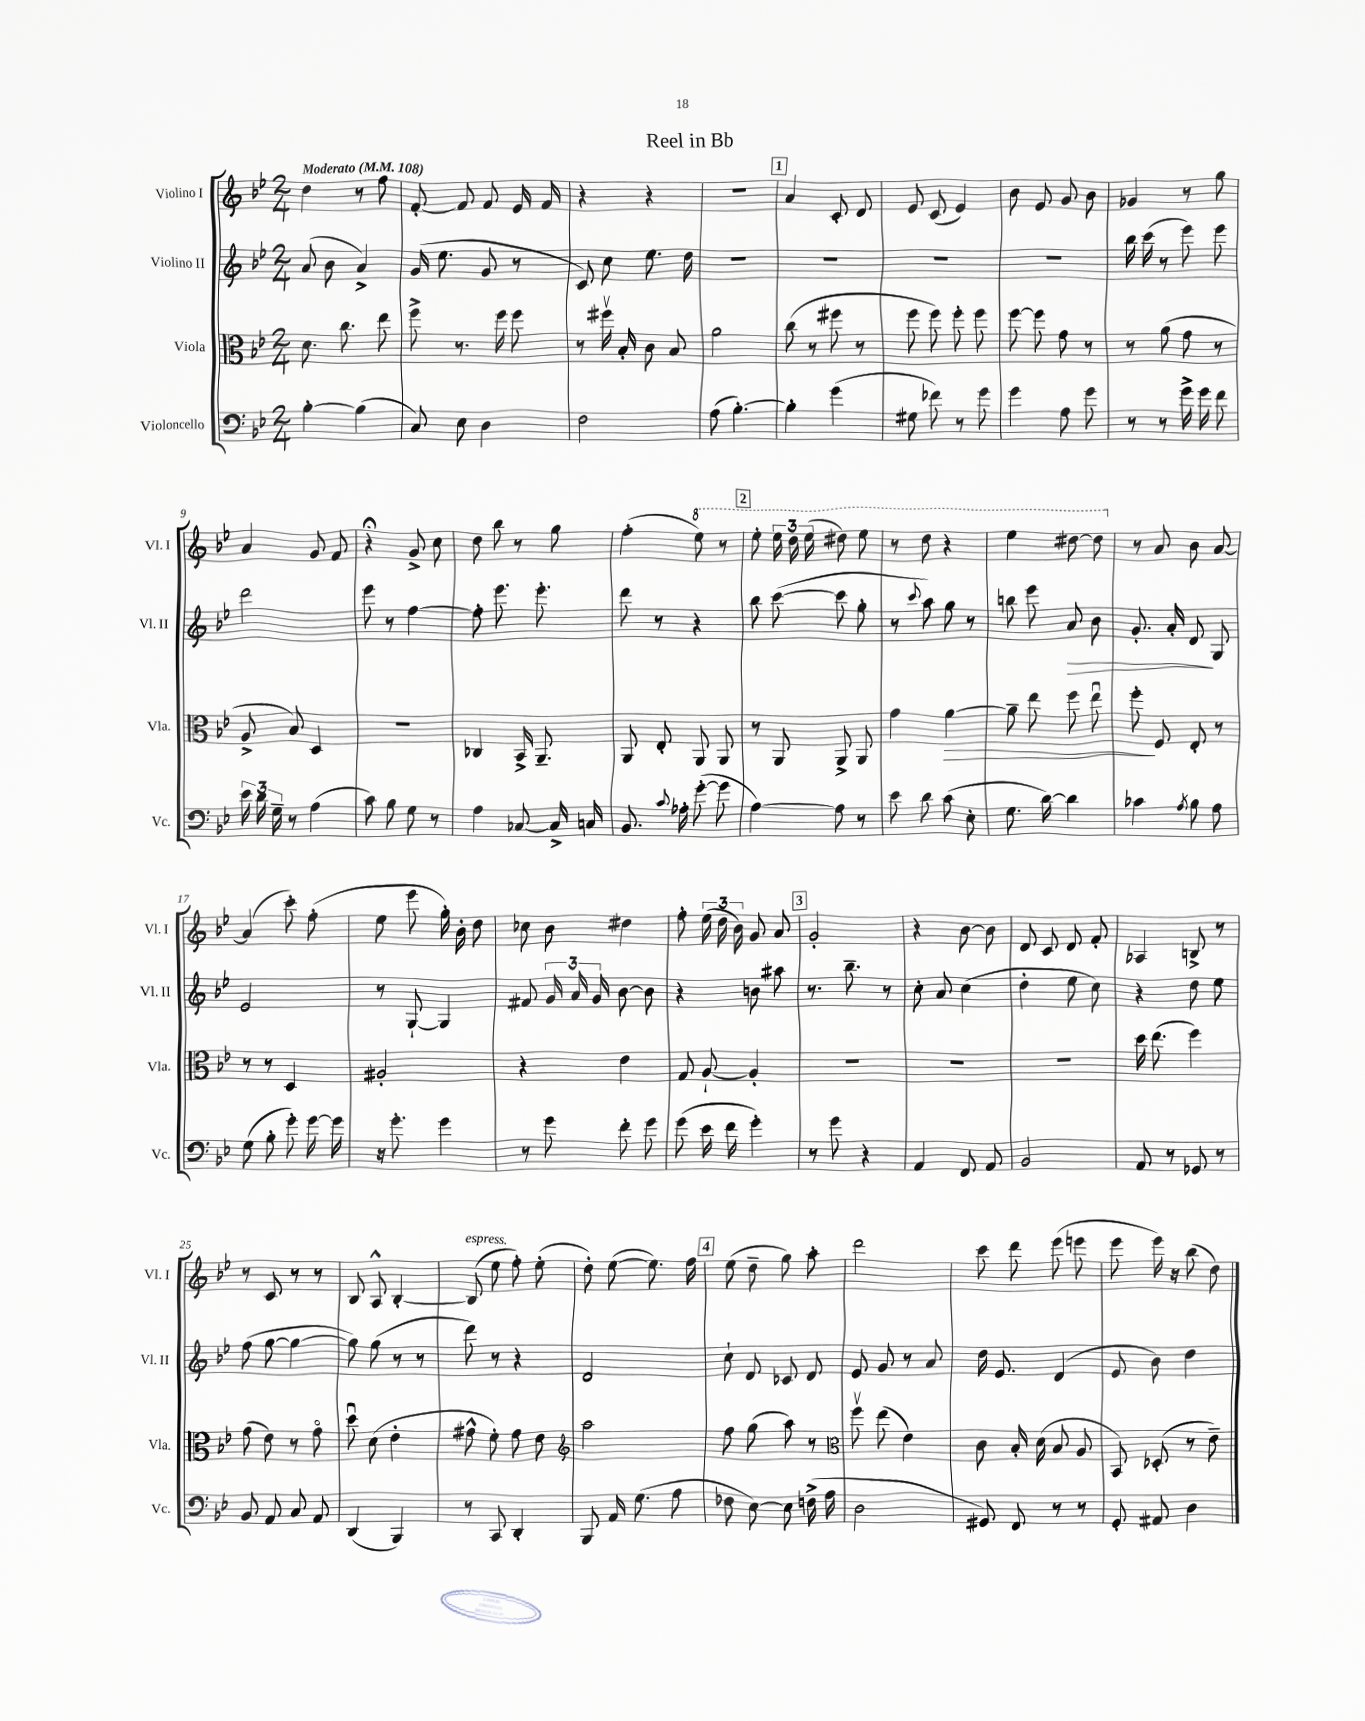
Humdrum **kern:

**kern	**kern	**kern	**kern
*staff4	*staff3	*staff2	*staff1
*clefF4	*clefC3	*clefG2	*clefG2
*k[b-e-]	*k[b-e-]	*k[b-e-]	*k[b-e-]
*M2/4	*M2/4	*M2/4	*M2/4
*MM108	*MM108	*MM108	*MM108
[4B-'\	8.d\	(8a/	4dd\
.	.	8b-\	.
.	8.cc\	.	.
(4B-\]	.	4a^/)	8r
.	8ee-\	.	8ff\
=	=	=	=
8C/)	8ff^\	(16g/	[8f'/
.	.	8.ee-\	.
8E-\	8.r	.	8f/]
4D\	.	8g/	8f/
.	16ff\	.	.
.	8ff\	8r	16e-/
.	.	.	16f/
=	=	=	=
2F\	8r	8c/)	4r
.	16ff#v\	8cc\	.
.	16B-'/	.	.
.	8c\	8.ee-\	4r
.	8B-/	.	.
.	.	16dd\	.
=	=	=	=
(8A\	2a\	2r	2r
[4.B-'\)	.	.	.
=	=	=	=
4B-'\]	(8cc\	2r	4a/
.	8r	.	.
(4g\	8ff#\	.	8c'/
.	8r	.	8d/
=	=	=	=
8G#\	8ff\	2r	8e-/
8f-\)	8ff\)	.	(8c/
8r	8ff'\	.	4e-/)
8g\	8ff\	.	.
=	=	=	=
4g\	[8ff\	2r	8b-\
.	8ff\]	.	8e-/
8A\	8g\	.	8g/
8g\	8r	.	8b-\
=	=	=	=
8r	8r	16bb-\	4g-/
.	.	(16ccc\	.
8r	(8a\	8r	.
16g^\	8g\	8eee-\)	8r
16g\	.	.	.
8f\	8r	8eee-\	8gg\
=	=	=	=
24e-\	8A^/	2ddd\	4a/
24d\	.	.	.
24G~\	.	.	.
8r	8B-/)	.	.
(4A\	4D/	.	8g/
.	.	.	8f/
=	=	=	=
8c\)	2r	8eee-\	4r;
8B-\	.	8r	.
8G\	.	[4ff\	8g^/
8r	.	.	8cc\
=	=	=	=
4A\	4C-/	8ff'\]	8dd\
.	.	8.eee-\	8bb-\
[8C-/	16BB-^/	.	8r
.	8.AA~/	8.eee-'\	.
16C-^/]	.	.	8gg\
16C/	.	.	.
=	=	=	=
8.BB-/	8AA/	8ddd\	(4ff'\
.	8E-'/	8r	.
8qqc/	.	.	.
16A-'\	.	.	.
([8g'\	8AA/	4r	8eee-\)
8g\]	8AA/	.	8r
=	=	=	=
[4A\)	8r	8bb-\	8eee-'\
.	8AA/	([8ccc\	24eee-\
.	.	.	24ddd\
.	.	.	(24eee-\
8A\]	8AA^/	8ccc\]	8ddd#\)
8r	8AA/	8gg'\	8eee-\
=	=	=	=
8e-\	4g\	8r	8r
.	.	8qqccc/	.
8d\	.	8aa\)	8ddd\
(8c\	[4a\	8gg\	4r
8E-'\	.	8r	.
=	=	=	=
8.G\	8a~\]	8bb\	4eee-\
.	8ee-\	8eee-\	.
[16d\)	.	.	.
4d\]	8ff\	8a/	[8ddd#\
.	8ee-u\	8b-\	8ddd#\]
=	=	=	=
4c-\	8ff'\	8.g'/	8r
.	8F/	.	8a/
.	.	16a'/	.
8qA/	.	.	.
8B-\	8E-'/	8d/	8b-\
8A\	8r	8G/	[8a/
=	=	=	=
(8G\	8r	2e-/	(4a/]
8B-'\	8r	.	.
8g'\)	4D/	.	8ccc'\)
[16g\	.	.	(8ff'\
16g\]	.	.	.
=	=	=	=
16r	2A#'/	8r	8ee-\
8.g'\	.	.	.
.	.	[8G`/	8eee-\
4g\	.	4G/]	16gg'\)
.	.	.	16b-'\
.	.	.	8dd\
=	=	=	=
8r	4r	8f#/	8cc-\
8g\	.	24g/	8b-\
.	.	24a/	.
.	.	24g/	.
8f'\	4e-\	[8b-\	4dd#\
8g\	.	8b-\]	.
=	=	=	=
(8g\	8G/	4r	8ff'\
16e-\	[8A`/	.	(24ee-\
.	.	.	24dd\
16f\	.	.	.
.	.	.	24b-\)
4g'\)	4A'/]	8b\	8g/
.	.	8aa#\	8a/
=	=	=	=
8r	2r	8.r	2g'/
8g\	.	.	.
.	.	8.bb-~\	.
4r	.	.	.
.	.	8r	.
=	=	=	=
4AA/	2r	8cc'\	4r
.	.	8a/	.
8FF/	.	(4cc\	[8b-\
8AA/	.	.	8b-\]
=	=	=	=
2BB-/	2r	4dd'\	8d/
.	.	.	8c/
.	.	8ee-\	8d/
.	.	8cc\)	8f'/
=	=	=	=
8AA/	16dd\	4r	4A-/
.	(8.ee-\	.	.
8r	.	.	.
8GG-/	4ff\)	8dd\	8B^/
8r	.	8ee-\	8r
=	=	=	=
8BB-/	(8g\	(8ff\	8r
8AA/	8e-\)	[8gg\	8c/
8C/	8r	4gg\_	8r
8AA/	8go\	.	8r
=	=	=	=
(4DD/	8ddu\	8gg\])	8B-/
.	(8d\	(8gg\	8A^^/
4BBB-/)	4e-'\	8r	[4B-'/
.	.	8r	.
=	=	=	=
8r	8g#^^\	8ddd\)	(8B-/]
8CC/	8f'\)	8r	8ee-\
4DD'/	8g#\	4r	8ff'\)
.	8e-\	.	(8ee-'\
=	=	=	=
*	*clefG2	*	*
8BBB-/	2aa\	2d/	8dd'\)
16AA/	.	.	([8ee-\
(8.G\	.	.	.
.	.	.	8.ee-\])
8A\	.	.	.
.	.	.	16ff\
=	=	=	=
8F-\	8ff\	8cc`\	(8ee-\
[8E-\)	(8gg\	8d/	8dd~\
8E-\]	8aa\)	8c-/	8gg\)
(16F^\	8r	8d/	8aa'\
16A\	.	.	.
=	=	=	=
*	*clefC3	*	*
2D\	8ffv\	8e-/	2ddd\
.	(8ee-\	8g/	.
.	4e-\)	8r	.
.	.	8a/	.
=	=	=	=
8GG#/)	8c\	16dd\	8ccc\
.	.	8.e-/	.
8FF/	16B-'/	.	8ddd\
.	(16d\	.	.
8r	8B-/	(4d/	(8eee-\
8r	8A/	.	8eee\
=	=	=	=
8GG'/	8BB-/)	8e-/	8eee-\
8AA#/	(8D-'/	8b-\)	16eee-\)
.	.	.	16r
4D\	8r	4dd\	(8bb-\
.	8e-~\)	.	8dd\)
==	==	==	==
*-	*-	*-	*-
